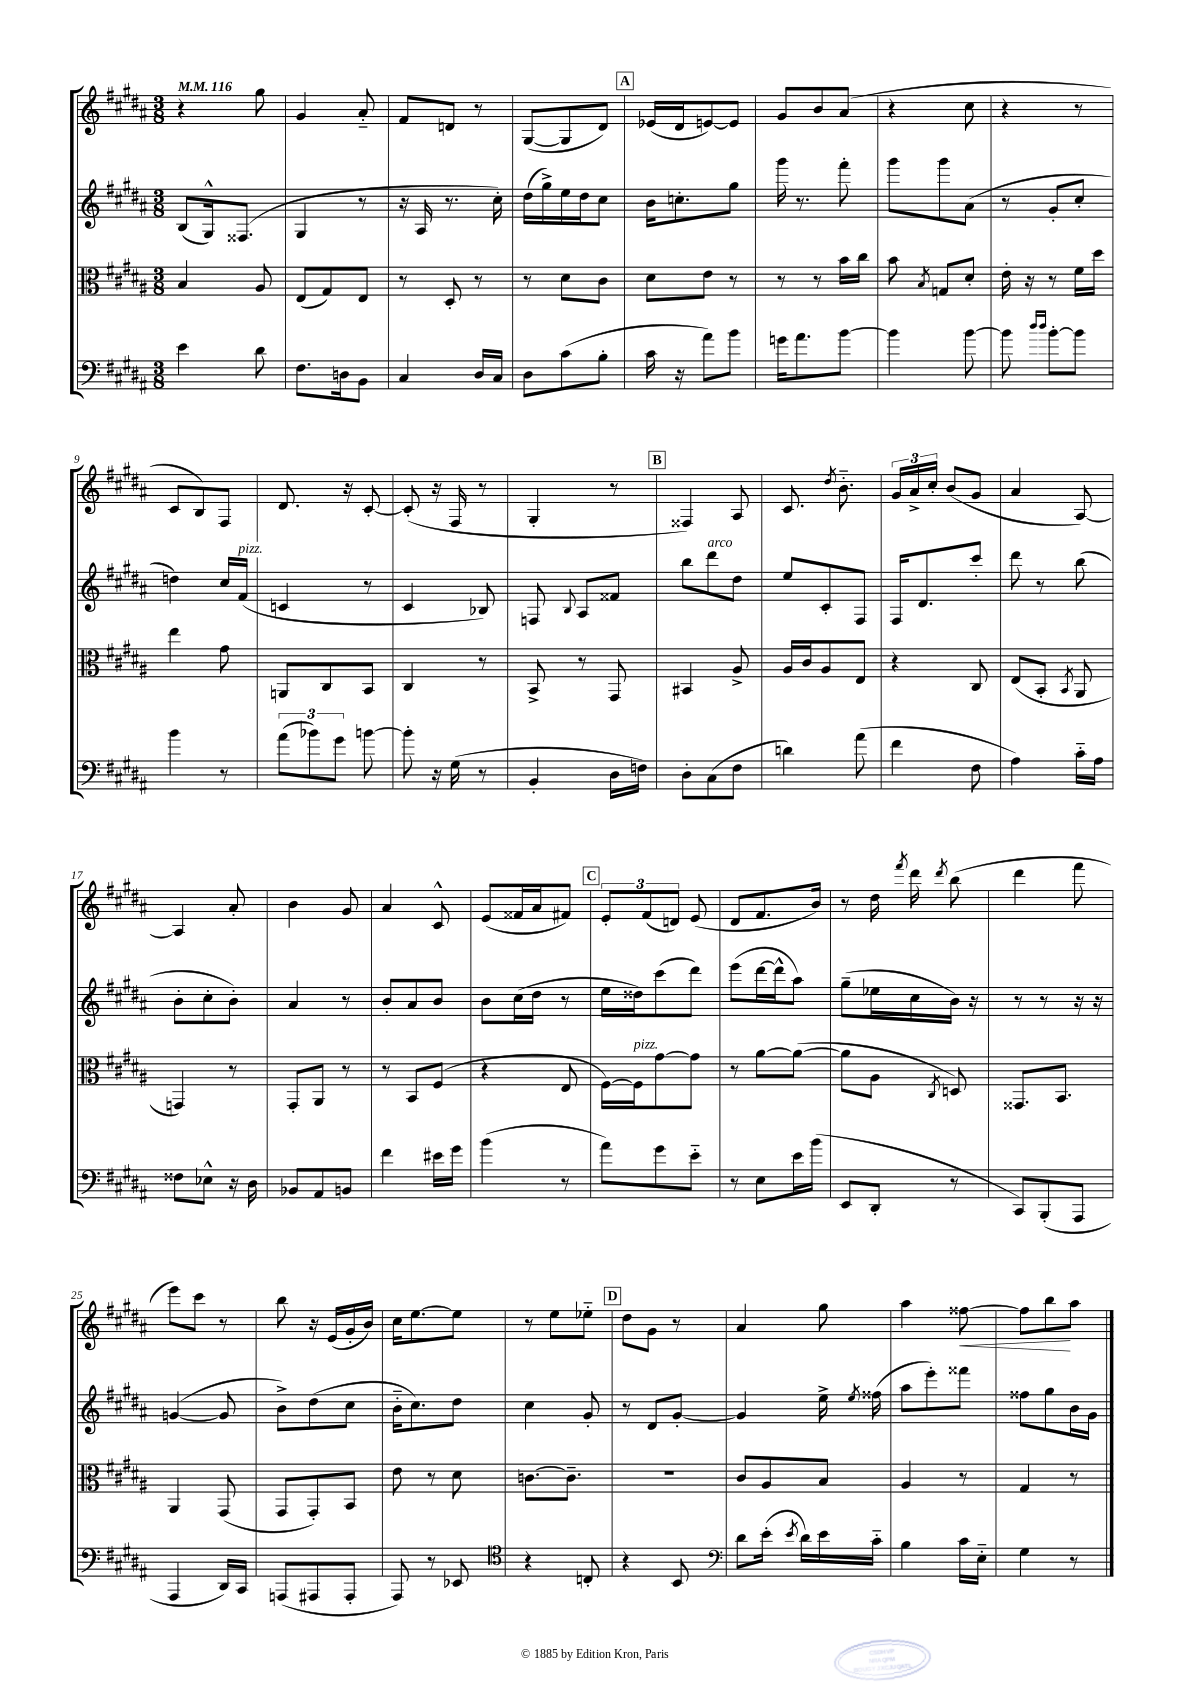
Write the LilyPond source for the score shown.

<<
\new StaffGroup <<
\new Staff = "s0" {
    \clef treble \key b \major \numericTimeSignature \time 3/8 \tempo 4 = 116
    \autoBeamOff r4 gis''8 |
    gis'4 ais'8-_ |
    fis'8[ d'8] r8 |
    gis8[~( gis8 dis'8]) |
    \mark \markup { \box "A" } ees'16[( dis'16 e'8~) e'8] |
    gis'8[ b'8 ais'8]( |
    r4 cis''8 |
    r4 r8 |
    cis'8[ b8) fis8] |
    dis'8. r16 cis'8~-. |
    cis'8-.( r16 fis16 r8 |
    gis4-. r8 |
    \mark \markup { \box "B" } fisis4) ais8 |
    cis'8. \acciaccatura { dis''8 } b'8.-_ |
    \tuplet 3/2 { gis'16[ ais'16-> cis''16]-. } b'8[( gis'8] |
    ais'4 ais8~) |
    ais4 ais'8-. |
    b'4 gis'8 |
    ais'4 cis'8-^ |
    e'8[( fisis'16 ais'16 fis'8]) |
    \mark \markup { \box "C" } \tuplet 3/2 { e'8[-. fis'8( d'8]) } e'8( |
    dis'8[ fis'8. b'16]) |
    r8 dis''16 \acciaccatura { fis'''8 } dis'''16 \acciaccatura { dis'''8 } b''8( |
    dis'''4 fis'''8 |
    e'''8[) cis'''8] r8 |
    b''8 r16 e'16[( gis'16-. b'16]) |
    cis''16[ e''8.~ e''8] |
    r8 e''8[ ees''8]-_ |
    \mark \markup { \box "D" } dis''8[ gis'8] r8 |
    ais'4 gis''8 |
    ais''4 fisis''8~\< |
    fisis''8[ b''8\! ais''8] \bar "|." |
}
\new Staff = "s1" {
    \clef treble \key b \major \numericTimeSignature \time 3/8
    \autoBeamOff b8[( gis16-^) fisis8.]( |
    gis4 r8 |
    r16 ais16 r8. cis''16-.) |
    dis''16[( gis''16->) e''16 dis''16 cis''8] |
    \mark \markup { \box "A" } b'16[ c''8.-. gis''8] |
    gis'''16 r8. fis'''8-. |
    gis'''8[ gis'''8 ais'8]( |
    r8 gis'8[-. cis''8]-. |
    d''4) cis''16[ fis'16]^\markup { \italic "pizz." }( |
    c'4 r8 |
    cis'4 bes8) |
    f8 \appoggiatura { b8 } ais8[ fisis'8] |
    \mark \markup { \box "B" } b''8[ dis'''8^\markup { \italic "arco" } dis''8] |
    e''8[ cis'8-. fis8] |
    fis16[ dis'8. cis'''8]-. |
    dis'''8 r8 b''8( |
    b'8[-. cis''8-. b'8]-.) |
    ais'4 r8 |
    b'8[-. ais'8 b'8] |
    b'8[ cis''16( dis''16] r8 |
    \mark \markup { \box "C" } e''16[ disis''16) cis'''8( dis'''8]) |
    e'''8[( dis'''16~ dis'''16-^ ais''8]) |
    gis''8[--( ees''16 cis''16 b'16]) r16 |
    r8 r8 r16 r16 |
    g'4~( g'8 |
    b'8[->) dis''8( cis''8] |
    b'16[-_ cis''8.) dis''8] |
    cis''4 gis'8-. |
    \mark \markup { \box "D" } r8 dis'8[ gis'8]~-. |
    gis'4 e''16-> \acciaccatura { e''8 } fisis''16( |
    ais''8[ e'''8-.) fisis'''8] |
    fisis''8[ gis''8 b'16 gis'16] \bar "|." |
}
\new Staff = "s2" {
    \clef alto \key b \major \numericTimeSignature \time 3/8
    \autoBeamOff b4 ais8 |
    e8[( gis8) e8] |
    r8 dis8-. r8 |
    r8 dis'8[ cis'8] |
    \mark \markup { \box "A" } dis'8[ e'8] r8 |
    r8 r8 b'16[ cis''16] |
    b'8 \acciaccatura { b8 } g8[ dis'8]-. |
    e'16-. r16 r8 fis'16[ dis''16] |
    e''4 gis'8 |
    a,8[ cis8 b,8] |
    cis4 r8 |
    b,8-> r8 gis,8 |
    \mark \markup { \box "B" } bis,4 ais8-> |
    ais16[ cis'16 ais8 e8] |
    r4 cis8 |
    e8[( b,8]-. \acciaccatura { b,8 } ais,8 |
    g,4) r8 |
    gis,8[-. ais,8] r8 |
    r8 b,8[ fis8]( |
    r4 e8 |
    \mark \markup { \box "C" } fis16[~) fis16^\markup { \italic "pizz." } gis'8~ gis'8] |
    r8 ais'8[~ ais'8]~( |
    ais'8[ ais8] \acciaccatura { cis8 } d8) |
    gisis,8.[ b,8.] |
    ais,4 gis,8( |
    gis,8[ gis,8-.) b,8] |
    e'8 r8 dis'8 |
    c'8.[~ c'8.]-- |
    \mark \markup { \box "D" } R4. |
    cis'8[ ais8 b8] |
    ais4 r8 |
    gis4 r8 \bar "|." |
}
\new Staff = "s3" {
    \clef bass \key b \major \numericTimeSignature \time 3/8
    \autoBeamOff e'4 dis'8 |
    fis8.[ d16 b,8] |
    cis4 dis16[ cis16] |
    dis8[ cis'8( b8]-. |
    \mark \markup { \box "A" } cis'16 r16 ais'8[) b'8] |
    g'16[ ais'8. b'8]~ |
    b'4 b'8~ |
    b'8 \grace { dis''16[ dis''16] } b'8[~-. b'8] |
    b'4 r8 |
    \tuplet 3/2 { ais'8[( bes'8) gis'8] } b'8~ |
    b'8-. r16 gis16( r8 |
    b,4-. dis16[ f16]) |
    \mark \markup { \box "B" } dis8[-. cis8( fis8] |
    d'4) ais'8( |
    fis'4 fis8 |
    ais4) cis'16[-_ ais16] |
    fisis8[ ees8]-^ r16 dis16 |
    bes,8[ ais,8 b,8] |
    fis'4 eis'16[ gis'16] |
    b'4( r8 |
    \mark \markup { \box "C" } ais'8[) gis'8 e'8]-_ |
    r8 e8[ e'16 b'16]( |
    e,8[ dis,8]-. r8 |
    cis,8[) b,,8-.( ais,,8] |
    ais,,4 dis,16[) cis,16] |
    a,,8[( ais,,8 ais,,8]-. |
    ais,,8) r8 ees,8 |
    \clef tenor r4 c8-. |
    \mark \markup { \box "D" } r4 b,8 |
    \clef bass dis'8[ e'16]-.( \acciaccatura { e'8 } dis'16[) e'16 cis'16]-_ |
    b4 cis'16[ e16]-_ |
    gis4 r8 \bar "|." |
}
>>
>>
